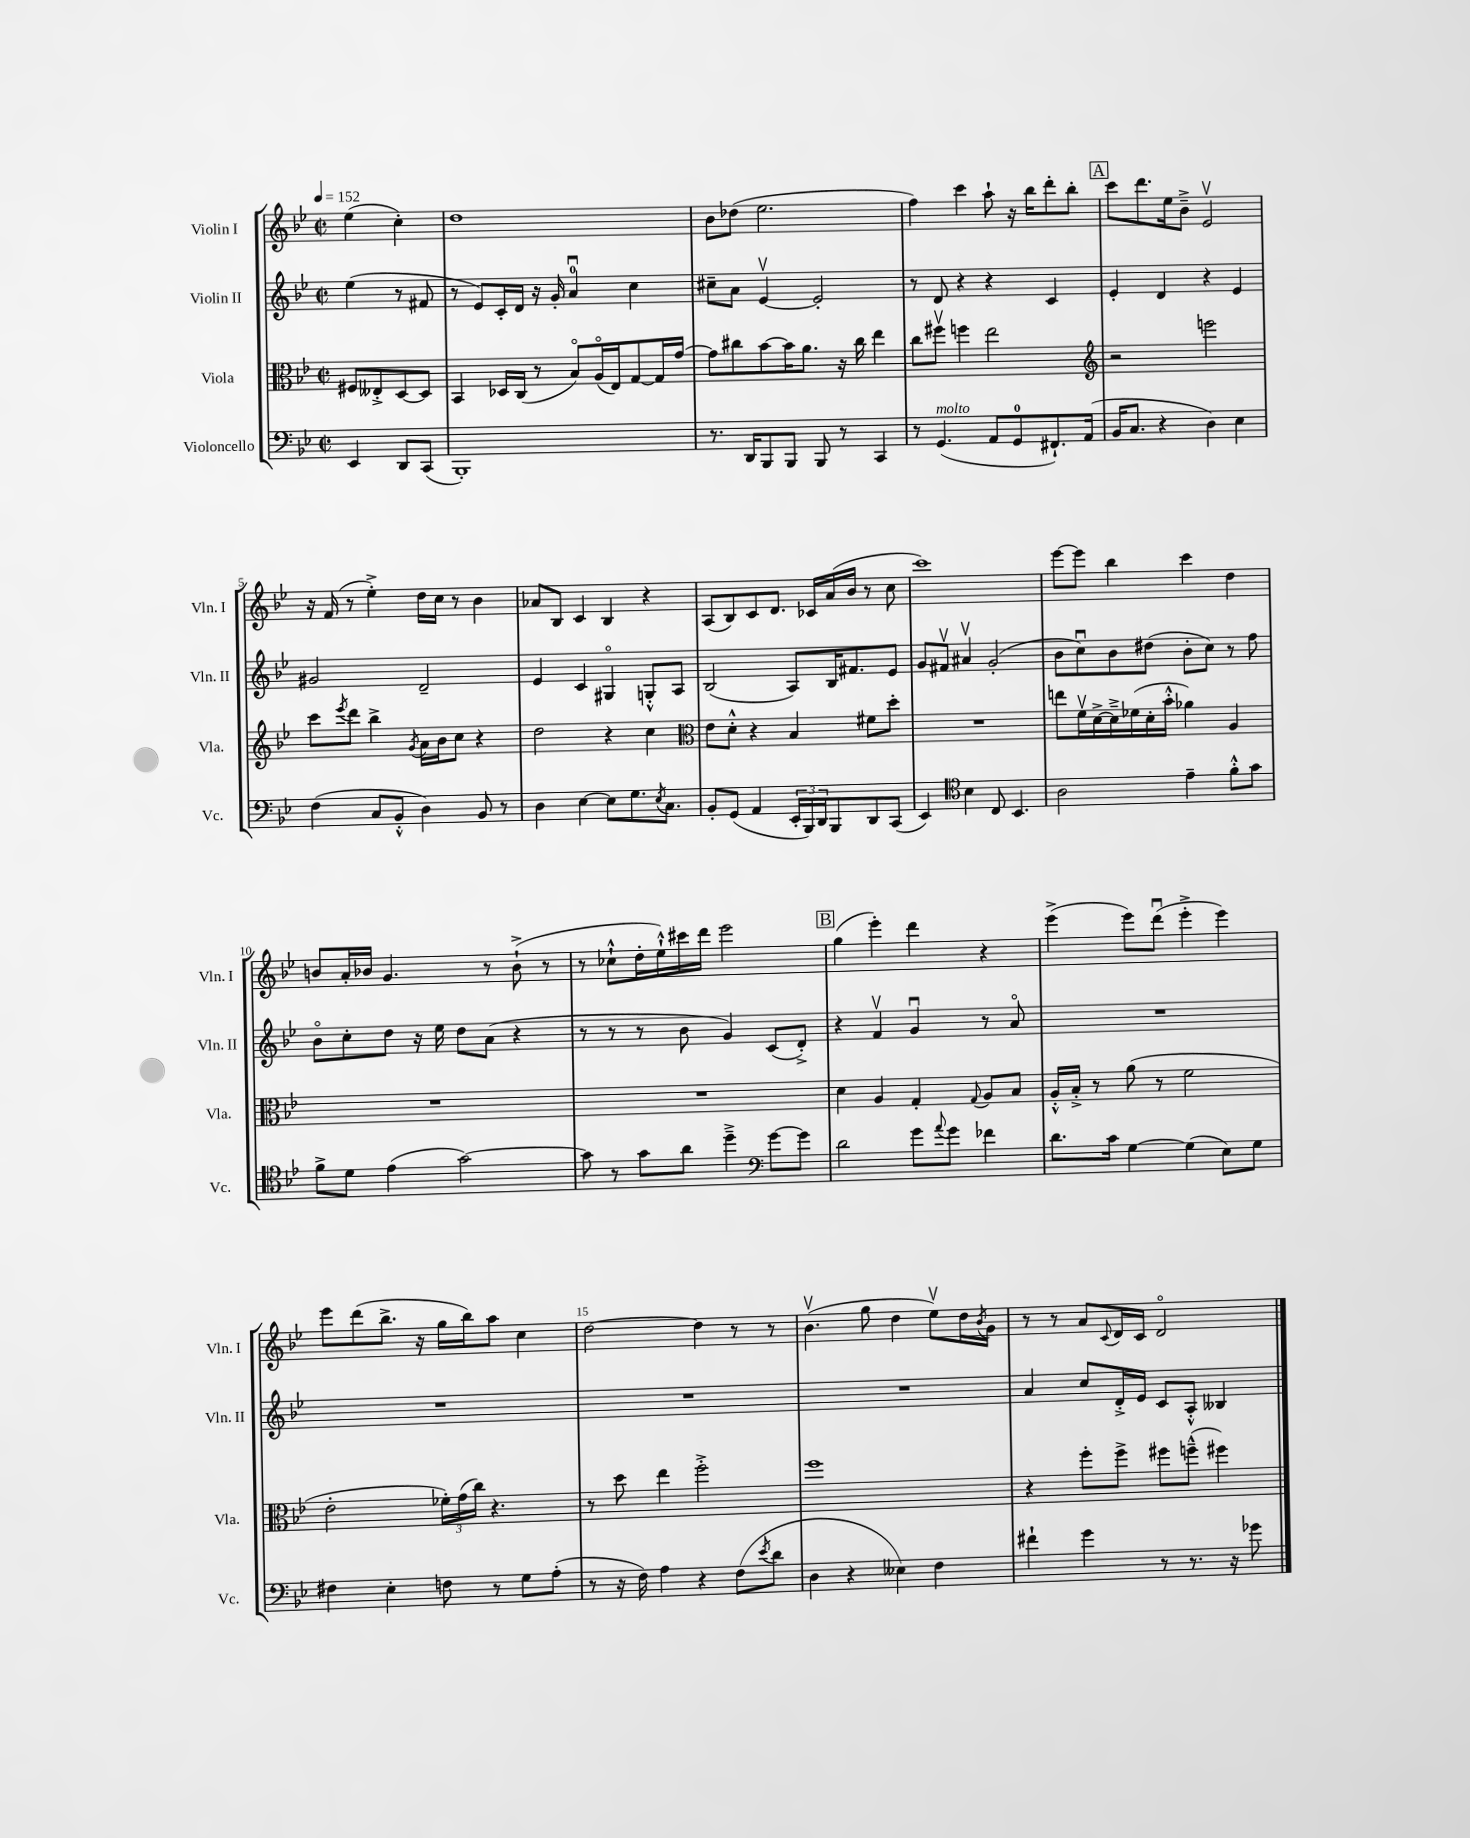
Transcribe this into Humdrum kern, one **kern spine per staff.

**kern	**kern	**kern	**kern
*staff4	*staff3	*staff2	*staff1
*clefF4	*clefC3	*clefG2	*clefG2
*k[b-e-]	*k[b-e-]	*k[b-e-]	*k[b-e-]
*M2/2	*M2/2	*M2/2	*M2/2
*met(c|)	*met(c|)	*met(c|)	*met(c|)
*MM152	*MM152	*MM152	*MM152
4EE-	8F#	(4ee-	(4ee-
.	8E--'^	.	.
8DD	[8D	8r	4cc')
(8CC	8D]	8f#	.
=	=	=	=
1BBB-')	4BB-	8r	1dd
.	.	8e-)	.
.	16D-	16c'	.
.	(16C	16d	.
.	8r	16r	.
.	.	16g'	.
.	8B-o)	4au	.
.	(16Ao	.	.
.	16E-)	.	.
.	[8G	4cc	.
.	16G]	.	.
.	[16g	.	.
=	=	=	=
8.r	8g]	8cc#~	8b-
.	8cc#	8a	(8dd-
16DD	.	.	.
8BBB-	[8b-	[4e-v	2.ee-
8BBB-	16b-]	.	.
.	8.a	.	.
8BBB-	.	2e-']	.
8r	16r	.	.
.	16cc#	.	.
4CC	4ee-	.	.
=	=	=	=
8r	8cc	8r	4ff)
(4.GG	8ff#v	8d	.
.	4ff	4r	4ccc
8AA	2ee-	4r	8aa`
8GG	.	.	16r
.	.	.	16bb-
8.FF#`)	.	4c	8ddd'
.	.	.	8bb-'
(16AA	.	.	.
=	=	=	=
*	*clefG2	*	*
16BB-	2r	4e-'	8ccc
8.C	.	.	.
.	.	.	8.ddd
4r	.	4d	.
.	.	.	16ee-
.	.	.	8b-~^
4D)	2eee	4r	2e-v
4E-	.	4e-	.
=	=	=	=
(4F	8ccc	2g#	16r
.	.	.	(16f
.	8qeee-	.	.
.	8ddd	.	8r
8C	4bb-^	.	4ee-'^)
8BB-'^^	.	.	.
.	8qg	.	.
4D)	16a	2d~	16dd
.	16b-	.	16cc
.	8cc	.	8r
8BB-	4r	.	4b-
8r	.	.	.
=	=	=	=
4D	2dd	4e-	8a-
.	.	.	8B-
[4E-	.	4c	4c
8E-]	4r	4G#o	4B-
8.G	.	.	.
.	4cc	8G'^^	4r
8qE-	.	.	.
8.C	.	.	.
.	.	8A	.
=	=	=	=
*	*clefC3	*	*
8BB-'	8e-	(2B-	(8A
(8GG	8d'^^	.	8B-)
4AA	4r	.	8c
.	.	.	8.d
24EE-'	4B-	8A)	.
24BBB-)	.	.	.
.	.	.	16c-
24DD	.	.	.
8BBB-	.	16B-	(16a
.	.	8.f#	16b-
8DD	8f#	.	8r
(8CC	8dd'	8e-	8cc
=	=	=	=
4EE-)	1r	8g	1ccc)
.	.	8f#v	.
*clefC4	*	*	*
4B-	.	4a#v	.
8C	.	(2g'	.
4.BB-	.	.	.
=	=	=	=
2A	8ee	8b-	[8eee-
.	16fv	8ccu)	8eee-]
.	[16d^	.	.
.	16d~^]	8b-	4bb-
.	(16f-	.	.
.	16d'	(8dd#	.
.	16b-'^^	.	.
4e-~	4a-)	8b-'	4ccc
.	.	8cc)	.
8f'^^	4A	8r	4dd
8g	.	8ff	.
=	=	=	=
8f^	1r	8b-o	8b
8d	.	8cc'	16a'
.	.	.	16b-
(4e-	.	8dd	4.g
.	.	16r	.
.	.	16ee-	.
[2g)	.	8dd	.
.	.	(8a	8r
.	.	4r	(8b-`^
.	.	.	8r
=	=	=	=
8g]	1r	8r	8r
8r	.	8r	8cc-`^^
8g	.	8r	16dd'
.	.	.	16ee-`^^)
8a	.	8b-	16ccc#
.	.	.	16ddd
4dd~^	.	4g)	2eee-
*clefF4	*	*	*
[8g	.	(8c	.
8g]	.	8d'^)	.
=	=	=	=
2d	4d	4r	(4gg
.	4A	4fv	4eee-')
8g	4G'	4gu	4ddd
8qqa	.	.	.
8g	.	.	.
.	8qqG	.	.
4f-	8A	8r	4r
.	8B-	8ao	.
=	=	=	=
8.d	16A'^^	1r	(4eee-^
.	16B-'^	.	.
.	8r	.	.
16c	.	.	.
[4G	(8a	.	8eee-)
.	8r	.	(8dddu
(4G]	2f	.	4eee-'^
8E-)	.	.	4eee-)
8G	.	.	.
=	=	=	=
4F#	2e-'	1r	8eee-
.	.	.	(8ddd
4E-'	.	.	8.bb-^
.	.	.	16r
8F	24f-')	.	16gg
.	(24g	.	.
.	.	.	16bb-)
.	24cc)	.	.
8r	4.r	.	8aa
8G	.	.	4cc
(8A'	.	.	.
=	=	=	=
8r	8r	1r	[2dd
16r	8dd	.	.
16F)	.	.	.
4A	4ee-	.	.
4r	2ff'^	.	4dd]
(8F	.	.	8r
8qe-	.	.	.
8d	.	.	8r
=	=	=	=
4D	1ff	1r	(4.b-v
4r	.	.	.
.	.	.	8gg
4E--)	.	.	4dd
4F	.	.	8ee-v)
.	.	.	16dd
.	.	.	8qb-
.	.	.	16g
=	=	=	=
4f#`	4r	4a	8r
.	.	.	8r
4g	8ff'	8cc	8a
.	.	.	8qqc
.	8ff^	16d'^	16d
.	.	16e-	16c
8r	8ff#	8c	2do
8.r	(8ff~^^	8A'^^	.
.	4ff#)	4B--	.
16r	.	.	.
8g-	.	.	.
==	==	==	==
*-	*-	*-	*-
